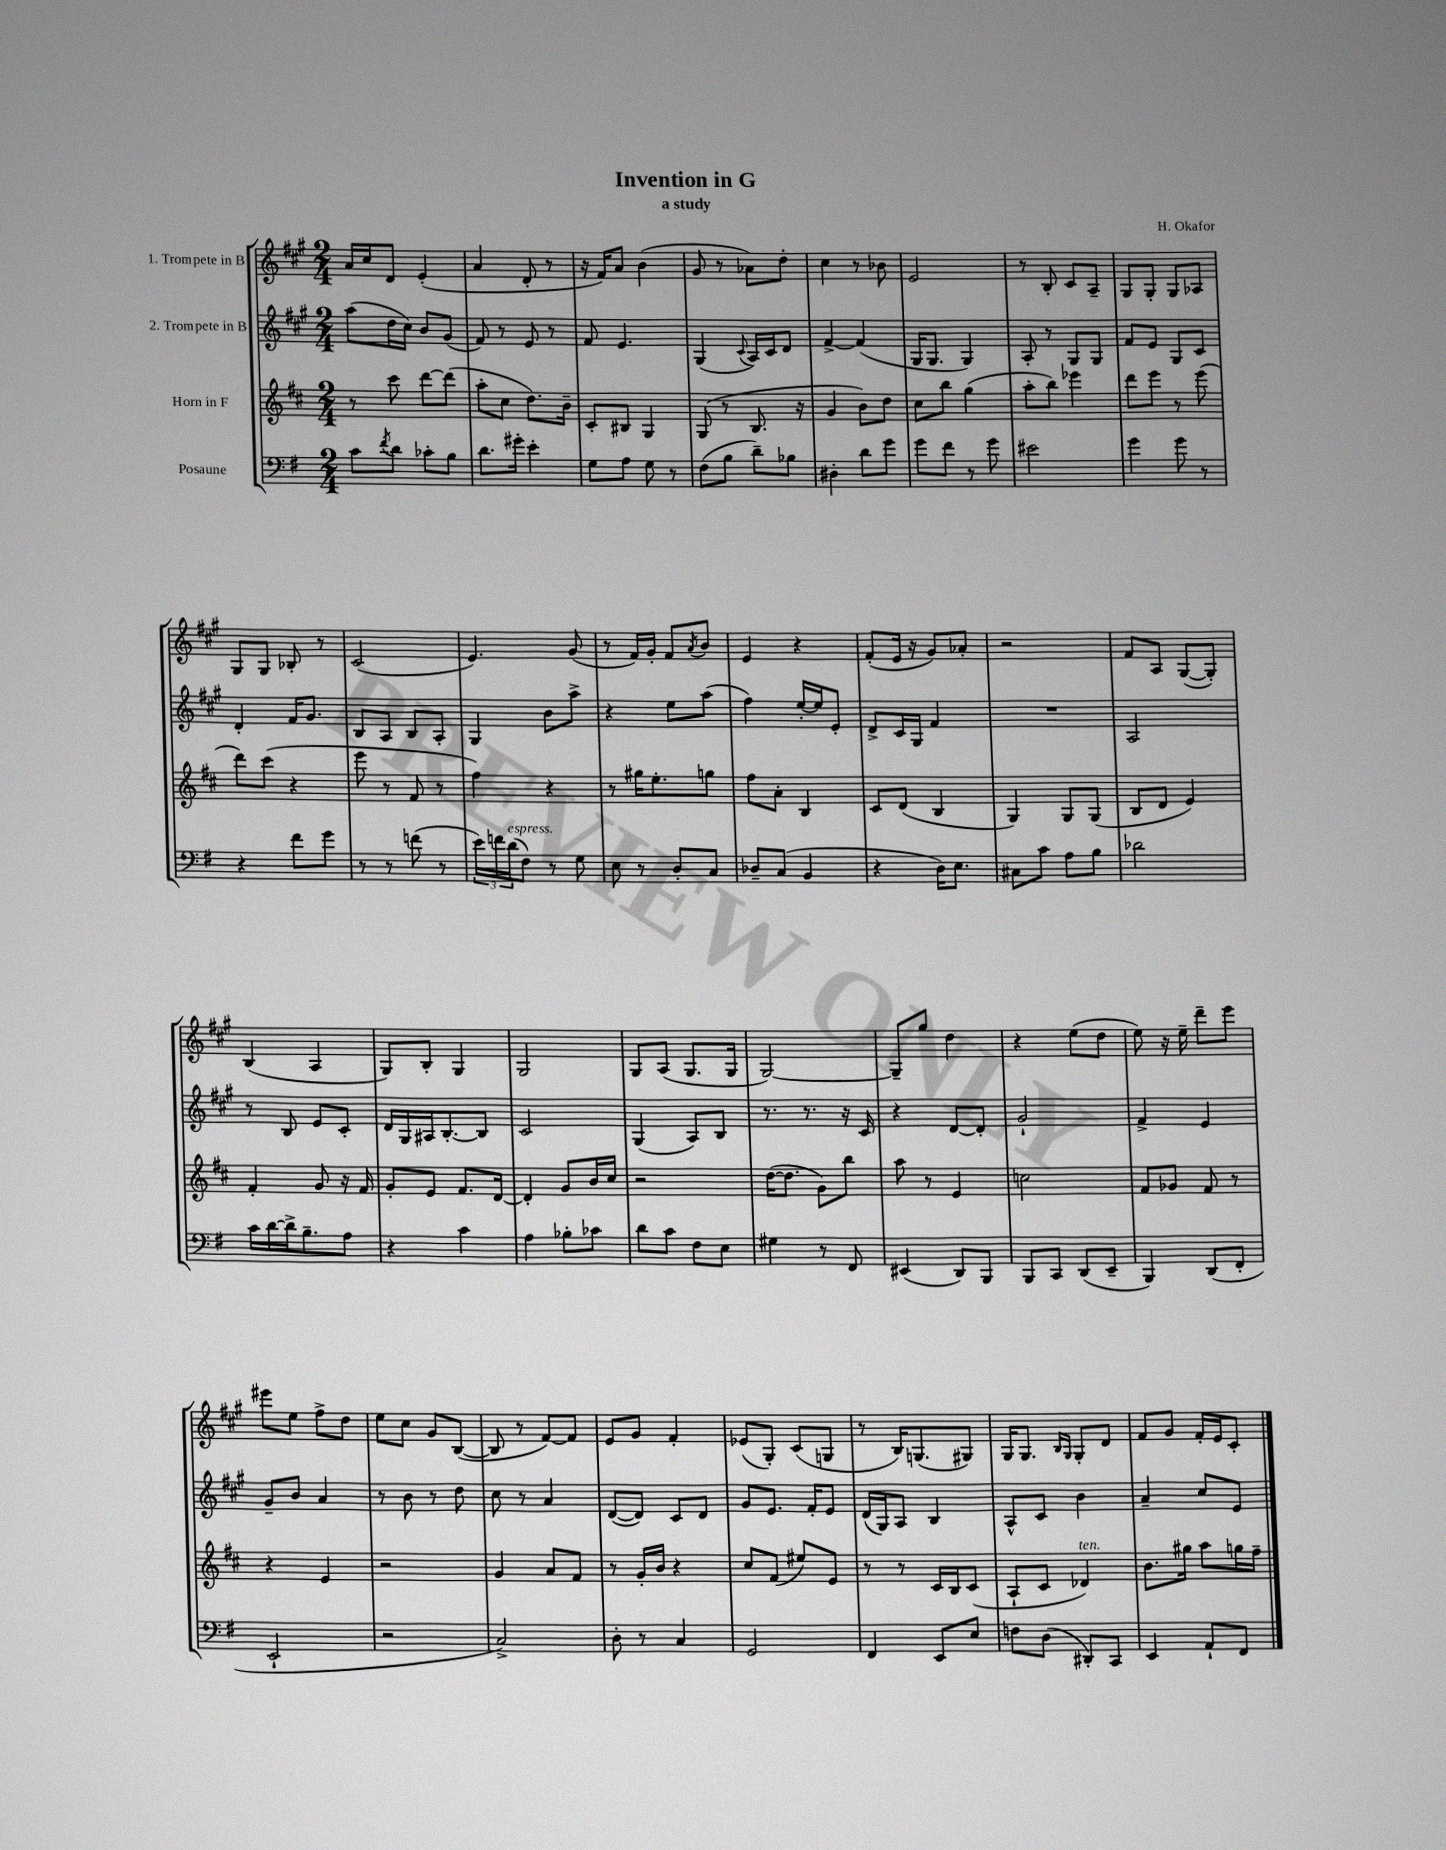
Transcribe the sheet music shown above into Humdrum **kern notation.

**kern	**kern	**kern	**kern
*staff4	*staff3	*staff2	*staff1
*clefF4	*clefG2	*clefG2	*clefG2
*k[f#]	*k[f#c#]	*k[f#c#g#]	*k[f#c#g#]
*M2/4	*M2/4	*M2/4	*M2/4
8c	8r	(8aa	16a
.	.	.	16cc#
8qf#	.	.	.
8d	8ccc#	16dd	8d
.	.	16cc#)	.
8c-'	[8ddd	8b	(4e'
8B	(8ddd]	(8g#	.
=	=	=	=
8.d	8aa'	8f#)	4a
.	8cc#	8r	.
16g#'	.	.	.
4e'	8.dd)	8e	8d'
.	.	8r	8r
.	16b~	.	.
=	=	=	=
8G	8c#'	8f#	16r
.	.	.	16f#)
8A	8B#	4.e	8a
8G	4G	.	(4b
8r	.	.	.
=	=	=	=
(8F#	(8G	(4G#	8g#
8B	8r	.	8r
.	.	8qqc#	.
8d~)	8.B	16A)	8a-)
.	.	16c#	.
8B-	.	8d	8dd'
.	16r	.	.
=	=	=	=
4D#'	4g	[4f#^	4cc#
8d	8b)	(4f#]	8r
8g	8dd	.	8b-
=	=	=	=
8g	8cc#	16G#	2e
.	.	8.G#	.
8f#	8bb	.	.
8r	(4gg	4G#)	.
8g	.	.	.
=	=	=	=
2e#	8aa'	8A'	8r
.	8bb)	8r	8B'
.	4eee-	8G#	8c#
.	.	8G#	8A~
=	=	=	=
4g	8ddd	8f#	8G#
.	8eee	8e	8G#'
8g	8r	8G#	8G#
8r	(8eee	8c#	8A-
=	=	=	=
4r	8ddd)	4d'	8G#
.	(8ccc#	.	8G#
8f#	4r	16f#	8B-'
.	.	8.g#	.
8g	.	.	8r
=	=	=	=
8r	8eee	8B	(2c#
8r	8r	8A	.
(8f	8f#	8B	.
8r	8r	8A'	.
=	=	=	=
24e)	4ff#)	4G#	4.e)
24f	.	.	.
(24d	.	.	.
8F#)	.	.	.
8r	4r	8b	.
8G	.	8aa^	(8g#
=	=	=	=
8E	8r	4r	8r
8r	16gg#	.	16f#)
.	8.ee'	.	16g#'
8D'	.	8ee	8f#
.	.	.	8qa
8C	8gg	(8aa	8b
=	=	=	=
8D-~	8ff#	4ff#)	4e
(8C	8a'	.	.
4BB	4B	[16ee'	4r
.	.	16ee]	.
.	.	8e'	.
=	=	=	=
4r	8c#	8d^	(8f#'
.	(8d	16c#	16e
.	.	16G#	16r
16D)	4B	4f#	8g#)
8.E	.	.	.
.	.	.	8a-'
=	=	=	=
8C#	4G)	2r	2r
8c	.	.	.
8A	8G	.	.
8B	(8G	.	.
=	=	=	=
2d-	8B	2A	8f#
.	8d	.	8A
.	4e)	.	([8G#
.	.	.	8G#'])
=	=	=	=
16c	4f#'	8r	(4B
[16d	.	.	.
16d^]	.	8B	.
8.B~	.	.	.
.	8g	8e	4A
8A	16r	8c#'	.
.	16f#	.	.
=	=	=	=
4r	8g'	16d	8G#)
.	.	16G#	.
.	8e	16A#	8B'
.	.	[8.B'	.
4c	8.f#	.	4G#
.	.	8B]	.
.	[16d	.	.
=	=	=	=
4A	4d']	2c#	2G#
8B-'	8g	.	.
8c-	16b	.	.
.	16cc#	.	.
=	=	=	=
8d	2r	(4G#	8G#
8c	.	.	(8A
8F#	.	8A)	8.G#
8E	.	8B	.
.	.	.	16G#
=	=	=	=
4G#	([16dd	8.r	[2G#)
.	8.dd]	.	.
.	.	8.r	.
8r	8g)	.	.
8FF#	8bb	16r	.
.	.	16c#	.
=	=	=	=
(4EE#	8aa	4r	8G#~]
.	8r	.	8gg#
8DD)	4e	[8d	4dd
8BBB	.	8d']	.
=	=	=	=
8BBB	2cc	2g#`	4r
8CC	.	.	.
(8DD	.	.	(8ee
8EE~	.	.	8dd
=	=	=	=
4BBB)	8f#	4f#^	8ee)
.	8g-	.	16r
.	.	.	16ee~
(8DD	8f#	4e	8ddd~
8FF#'	8r	.	8eee
=	=	=	=
2EE`	4r	8g#~	8eee#
.	.	8b	8ee
.	4e	4a	8ff#^
.	.	.	8dd
=	=	=	=
2r	2r	8r	8ee
.	.	8b	8cc#
.	.	8r	8g#
.	.	8dd	([8B
=	=	=	=
2C^)	4g	8cc#	8B]
.	.	8r	8r
.	8a	4a	[8f#)
.	8f#	.	8f#]
=	=	=	=
8D'	8r	([8d	8e
8r	16g'	8d])	8g#
.	16b	.	.
4C	4r	8c#	4f#'
.	.	8d	.
=	=	=	=
2GG	8cc#	8g#	(8e-
.	(8f#	8.e	8G#')
.	8ee#)	.	(8c#
.	.	16f#'	.
.	8e	8e	8G
=	=	=	=
4FF#	8r	(16d	8r
.	.	16G#)	.
.	8r	8A	16B)
.	.	.	(8.G
8EE	16c#	4B	.
.	16B	.	.
8E	(8c#	.	8G#)
=	=	=	=
8F	8A`	8A^^	16G#
.	.	.	8.G#
(8D	8c#	8c#	.
.	.	.	16qqB
.	.	.	16qqG#
8DD#')	4d-)	4b	8G#'
8CC	.	.	8d
=	=	=	=
4EE	8.b	4a~	8f#
.	.	.	8g#
.	16gg#	.	.
8AA`	8aa	8cc#	16f#'
.	.	.	16e
8FF#	16gg	8e	8c#'
.	16ff#~	.	.
==	==	==	==
*-	*-	*-	*-
